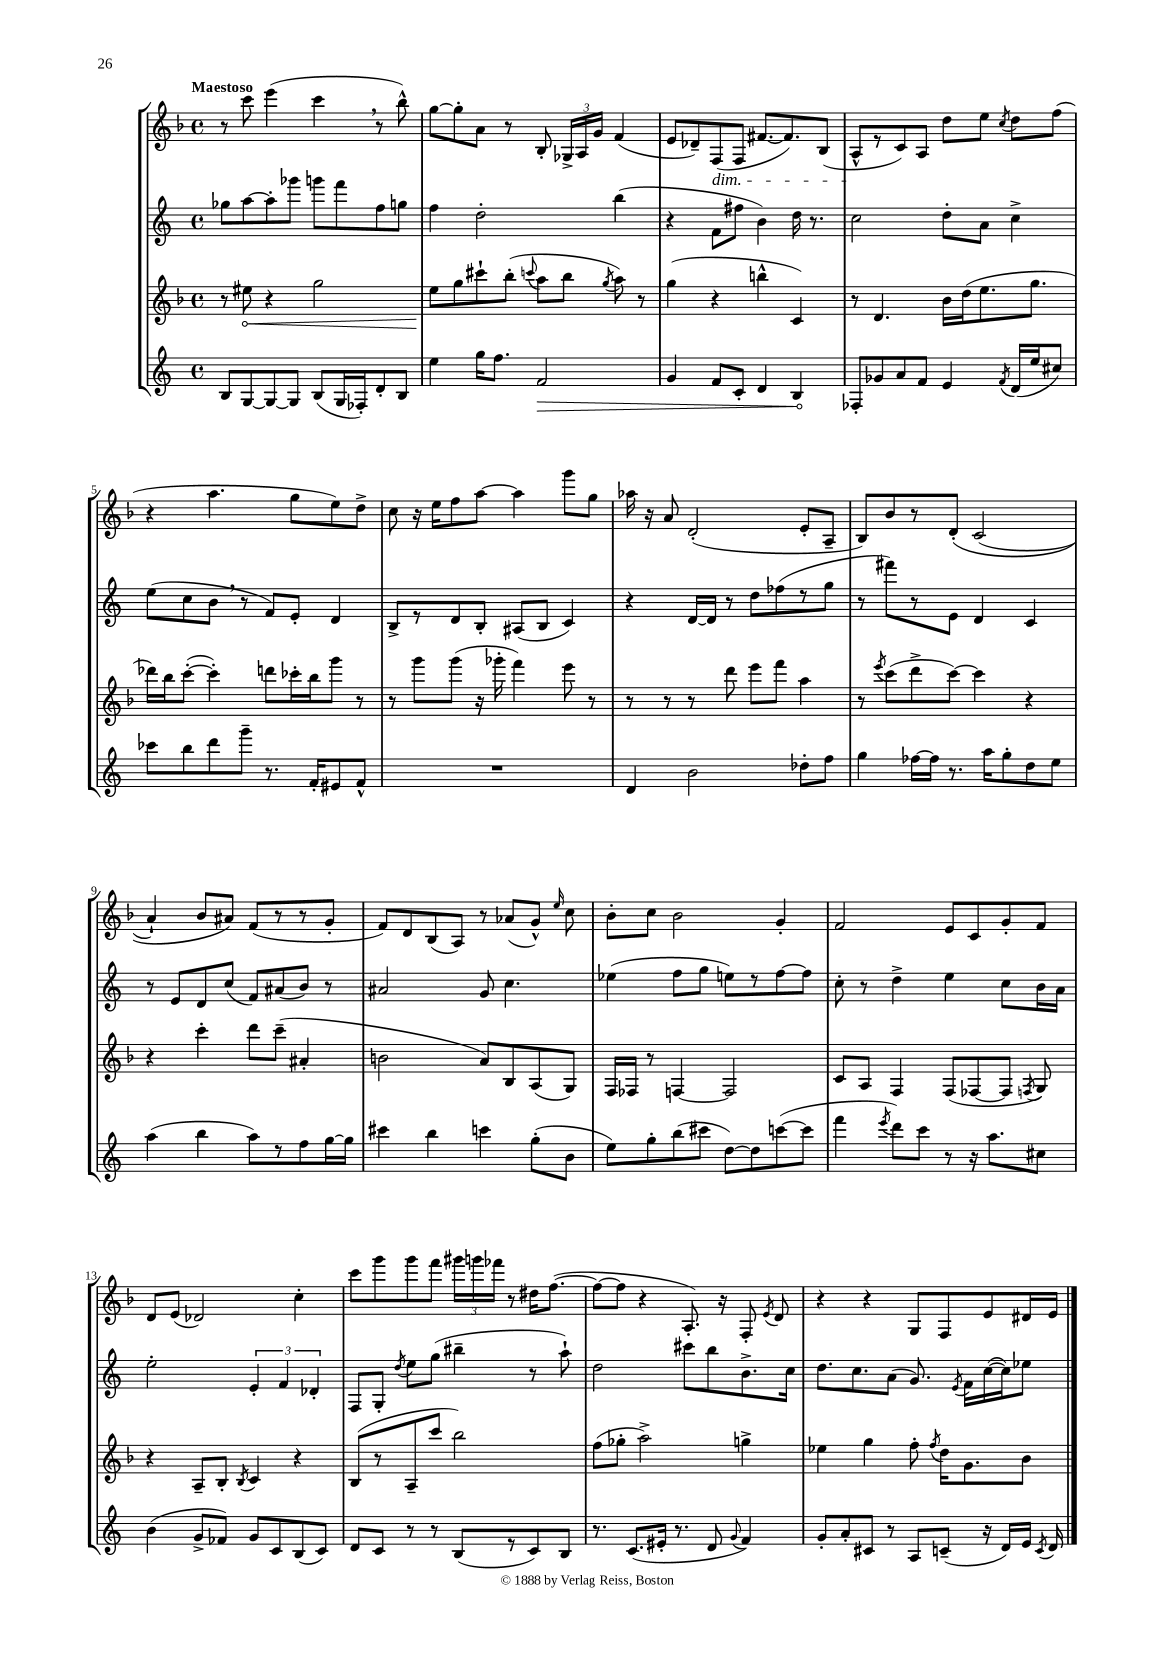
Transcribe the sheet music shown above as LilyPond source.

<<
\new StaffGroup <<
\new Staff = "s0" {
    \clef treble \key f \major \defaultTimeSignature \time 4/4 \tempo "Maestoso"
    \autoBeamOff r8 c'''8 e'''4( c'''4 \breathe r8 bes''8-^) |
    g''8[~ g''8-. a'8] r8 bes8-. \tuplet 3/2 { ges16[-> a16 g'16] } f'4( |
    e'8[ des'8--) f8\dim( f8] fis'8.[~ fis'8.) bes8]( |
    a8[-^\! r8 c'8) a8] d''8[ e''8] \acciaccatura { c''8 } d''8[ f''8]( |
    r4 a''4. g''8[ e''8) d''8]-> |
    c''8 r16 e''16[ f''8 a''8]~ a''4 g'''8[ g''8] |
    aes''16 r16 a'8 d'2-.( e'8[-. a8]-- |
    bes8[) bes'8 r8 d'8]-.\( c'2( |
    a'4-!) bes'8[ ais'8]\) f'8[( r8 r8 g'8]-. |
    f'8[) d'8 bes8( a8]) r8 aes'8[( g'8]-^) \grace { e''16 } c''8 |
    bes'8[-. c''8] bes'2 g'4-. |
    f'2 e'8[ c'8 g'8-. f'8] |
    d'8[ e'8]( des'2) c''4-. |
    c'''8[ g'''8 g'''8 f'''8] \tuplet 3/2 { gis'''16[ g'''16 fes'''16] } r8 dis''16[ f''8.]~( |
    f''8[~ f''8] r4 a8.-.) r16 f8-. \acciaccatura { e'8 } d'8 |
    r4 r4 g8[ f8 e'8 dis'16 e'16] \bar "|." |
}
\new Staff = "s1" {
    \clef treble \key c \major \defaultTimeSignature \time 4/4
    \autoBeamOff ges''8[ a''8~ a''8-. ges'''8] g'''8[ f'''8 f''8 g''8] |
    f''4 d''2-. b''4( |
    r4 f'8[ fis''8] b'4) d''16 r8. |
    c''2 d''8[-. a'8] c''4-> |
    e''8[( c''8 b'8] \breathe r8 f'8[) e'8]-. d'4 |
    b8[-> r8 d'8 b8]-. ais8[( b8] c'4) |
    r4 d'16[~ d'16] r8 d''8[ fes''8( r8 g''8] |
    r8 fis'''8[) r8 e'8] d'4 c'4 |
    r8 e'8[ d'8 c''8]( f'8[) ais'8( b'8]) r8 |
    ais'2 g'8 c''4. |
    ees''4( f''8[ g''8] e''8[) r8 f''8~ f''8] |
    c''8-. r8 d''4-> e''4 c''8[ b'16 a'16] |
    e''2-. \tuplet 3/2 { e'4-. f'4 des'4-. } |
    f8[ g8]-. \acciaccatura { d''8 } e''8[ g''8]( bis''4-- r8 a''8-!) |
    d''2 cis'''8[ b''8 b'8.-> c''16] |
    d''8.[ c''8. a'8]( g'8.) \acciaccatura { e'8 } f'16[ c''16~( c''16) ees''8] \bar "|." |
}
\new Staff = "s2" {
    \clef treble \key f \major \defaultTimeSignature \time 4/4
    \autoBeamOff r8 \once \override Hairpin.circled-tip = ##t eis''8\< r4 g''2 |
    e''8[\! g''8 cis'''8-! bes''8]-.( \appoggiatura { c'''8 } a''8[ bes''8] \acciaccatura { g''8 } a''8) r8 |
    g''4( r4 b''4-^ c'4) |
    r8 d'4. bes'16[ d''16( e''8. g''8.] |
    des'''16[) bes''16 c'''8]~-.( c'''4-.) d'''8[ ces'''16-. bes''16 g'''8] r8 |
    r8 g'''8[ g'''8]( r16 ges'''16-. f'''4) e'''8 r8 |
    r8 r8 r8 d'''8 e'''8[ f'''8] a''4 |
    r8 \acciaccatura { e'''8 } c'''8[( d'''8-> c'''8]~) c'''4 r4 |
    r4 c'''4-. d'''8[ c'''8]--( ais'4-. |
    b'2 a'8[) bes8 a8( g8]) |
    f16[ fes16] r8 f4~ f2 |
    c'8[ a8] f4 f8[( fes8~ fes8] \acciaccatura { f8 } g8) |
    r4 a8[-- bes8]-. \acciaccatura { bes8 } c'4 r4 |
    bes8[( r8 a8-- c'''8] bes''2) |
    f''8[( ges''8]-. a''2->) g''4-> |
    ees''4 g''4 f''8-. \acciaccatura { f''8 } d''16[ g'8. bes'8] \bar "|." |
}
\new Staff = "s3" {
    \clef treble \key c \major \defaultTimeSignature \time 4/4
    \autoBeamOff b8[ g8~ g8~ g8] b8[( g16 fes16-.) d'8-. b8] |
    e''4 g''16[ f''8.] \once \override Hairpin.circled-tip = ##t f'2\> |
    g'4 f'8[ c'8]-. d'4 b4\! |
    fes8[-. ges'8 a'8 f'8] e'4 \acciaccatura { f'8 } d'16[( e''16 cis''8]) |
    ces'''8[ b''8 d'''8 g'''8]-- r8. f'16[-. eis'8 f'8]-^ |
    R1 |
    d'4 b'2 des''8[-. f''8] |
    g''4 fes''16[~ fes''16] r8. a''16[ g''8-. d''8 e''8] |
    a''4( b''4 a''8[) r8 f''8 g''16~ g''16] |
    cis'''4 b''4 c'''4 g''8[-.( b'8] |
    e''8[) g''8-. b''8( cis'''8] d''8[~) d''8 c'''8~( c'''8] |
    f'''4 \acciaccatura { e'''8 } d'''8[) c'''8] r8 r16 a''8.[ cis''8] |
    b'4( g'8[-> fes'8]) g'8[ c'8 b8( c'8]) |
    d'8[ c'8] r8 r8 b8[( r8 c'8) b8] |
    r8. c'8.[( eis'16]-. r8. d'8 \appoggiatura { g'8 } f'4) |
    g'8[-. a'8-. cis'8] r8 a8[ c'8]--( r16 d'16[) e'16] \acciaccatura { c'8 } d'16 \bar "|." |
}
>>
>>
